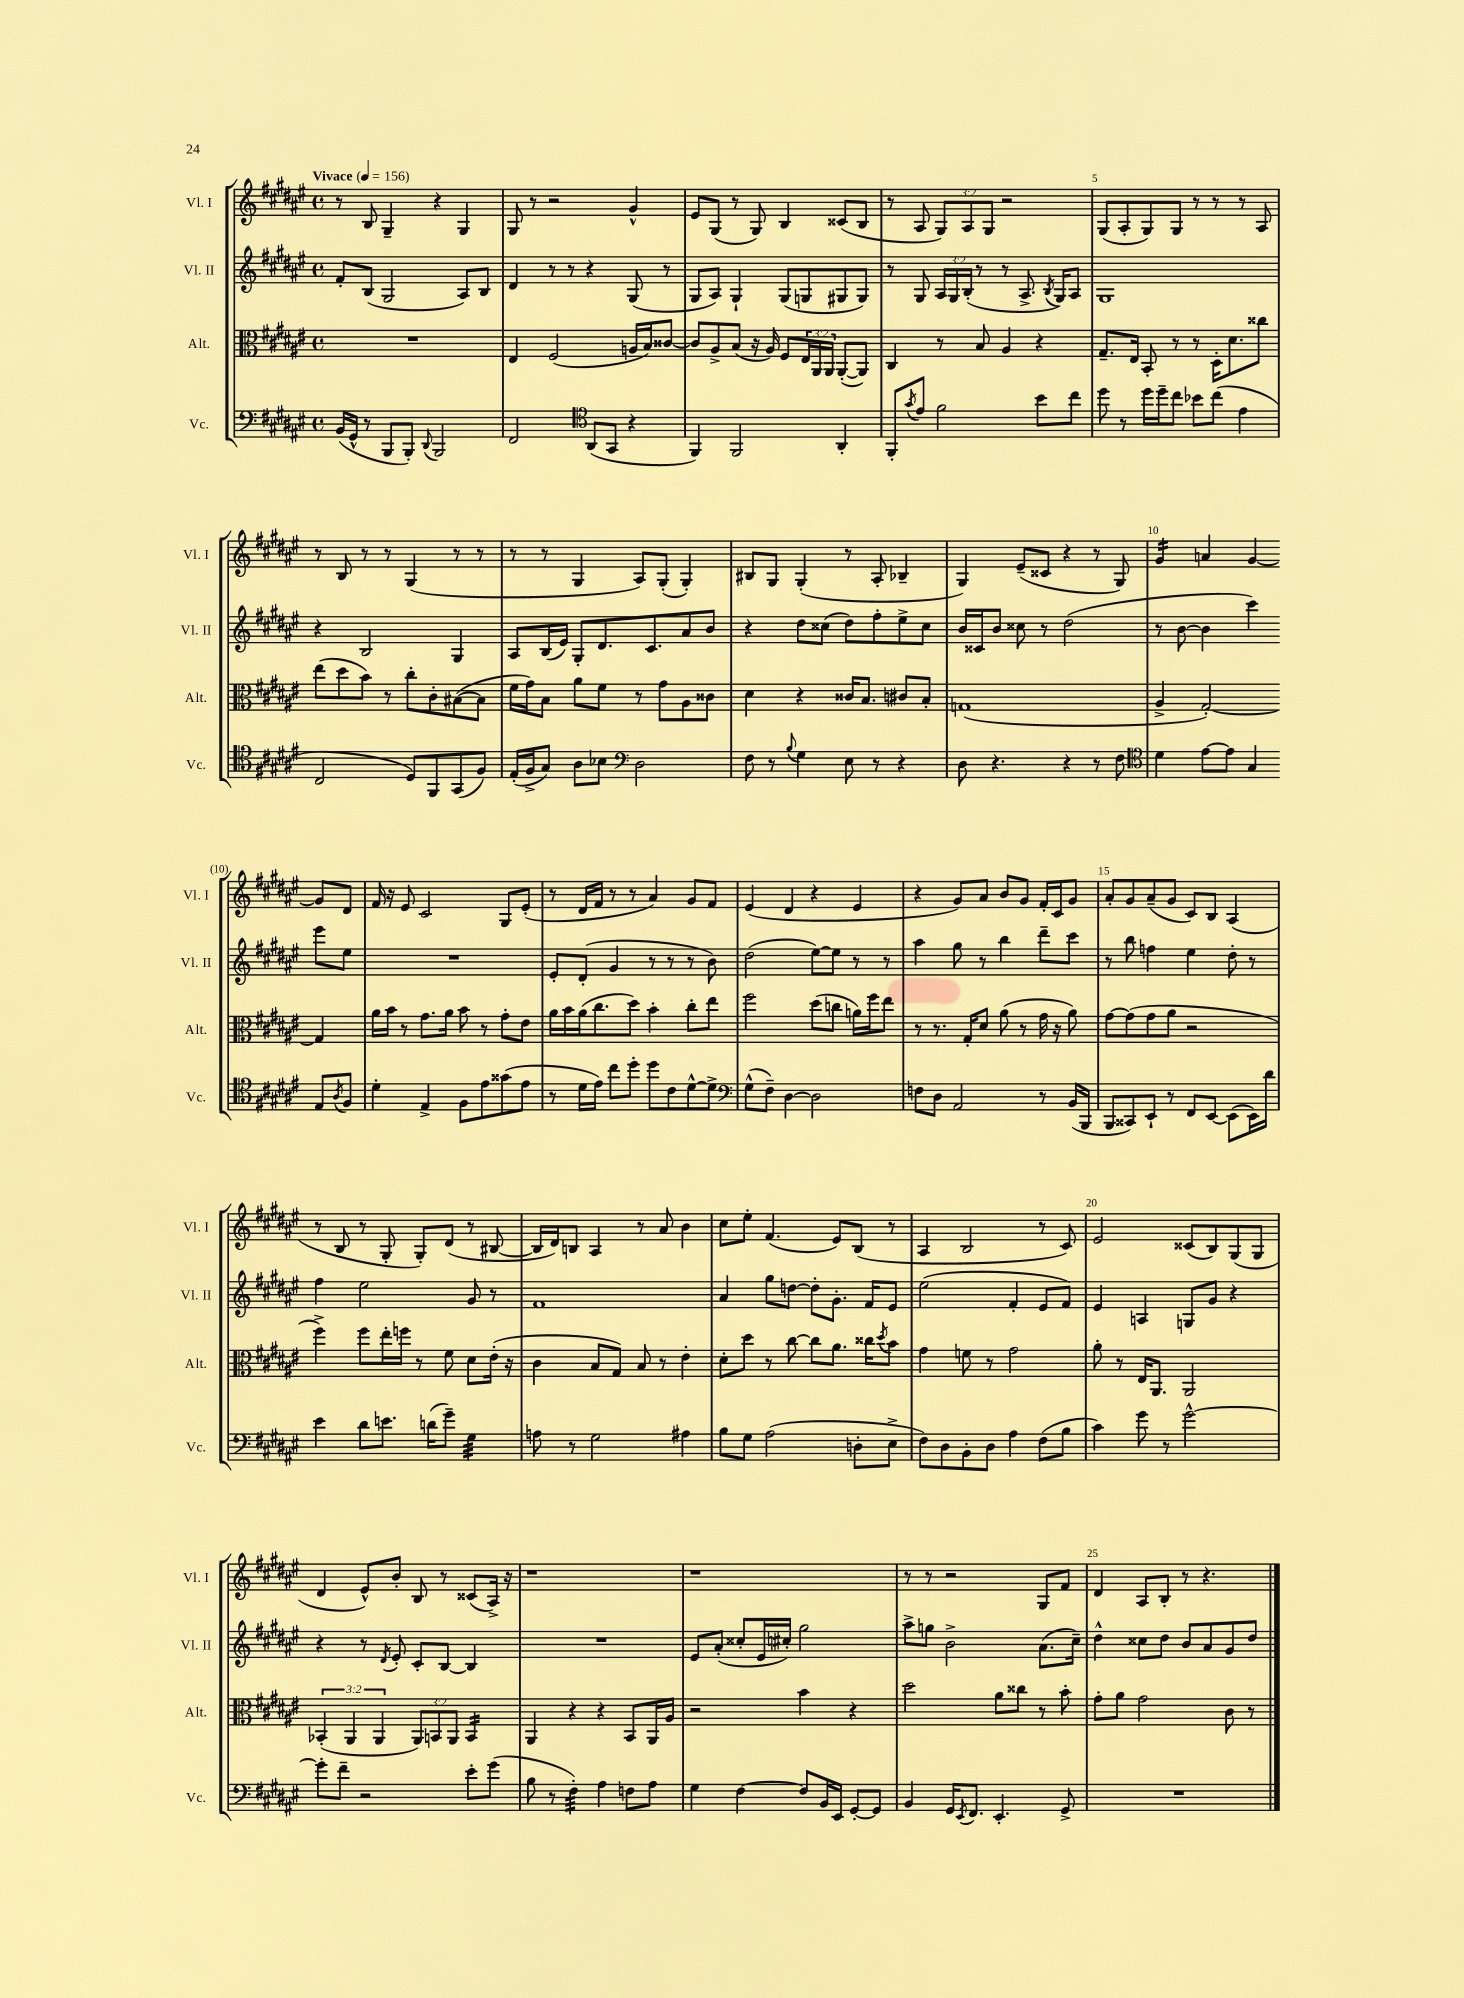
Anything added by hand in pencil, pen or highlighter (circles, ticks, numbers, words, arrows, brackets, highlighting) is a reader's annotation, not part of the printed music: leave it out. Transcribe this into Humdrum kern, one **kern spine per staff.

**kern	**kern	**kern	**kern
*staff4	*staff3	*staff2	*staff1
*clefF4	*clefC3	*clefG2	*clefG2
*k[f#c#g#d#a#e#]	*k[f#c#g#d#a#e#]	*k[f#c#g#d#a#e#]	*k[f#c#g#d#a#e#]
*M4/4	*M4/4	*M4/4	*M4/4
*met(c)	*met(c)	*met(c)	*met(c)
*MM156	*MM156	*MM156	*MM156
(16BB	1r	8f#'	8r
16GG#^^	.	.	.
8r	.	(8B	8B
8BBB	.	2G#	4G#~
8BBB')	.	.	.
8qqDD#	.	.	.
2BBB	.	.	4r
.	.	8A#)	4G#
.	.	8B	.
=	=	=	=
2FF#	4E#	4d#	8G#
.	.	.	8r
.	(2F#	8r	2r
.	.	8r	.
*clefC4	*	*	*
(8AA#	.	4r	.
8GG#	.	.	.
4r	16A	(8G#	4g#^^
.	16B)	.	.
.	[8c##	8r	.
=	=	=	=
4FF#)	8c##]	8G#	8e#
.	8A#^	8A#)	(8G#
2FF#	(8B	4G#`	8r
.	16r	.	8G#)
.	16A#)	.	.
.	8F#	(8G#	4B
.	24E#	8G	.
.	24AA#	.	.
.	24AA#	.	.
4AA#'	([8AA#'	8G#	(8c##
.	8AA#])	8G#)	8B
=	=	=	=
8FF#'	4C#	8r	8r
8qg#	.	.	.
8e#	.	8G#	8A#
2f#	8r	24A#	12G#)
.	.	24G#	.
.	.	(24B'	12A#
.	8B	8r	.
.	.	.	12G#
.	4A#	8r	2r
.	.	8.A#^	.
8b	4r	.	.
.	.	8qB	.
.	.	16G#)	.
8cc#	.	8A#	.
=	=	=	=
8dd#	8.G#~	1G#	(8G#
8r	.	.	8A#'
.	16E#	.	.
16dd#	8BB'	.	8G#)
16dd#~	.	.	.
8cc#	8r	.	8G#
8b-	8r	.	8r
(8cc#	16D#'	.	8r
.	8.d#	.	.
4e#	.	.	8r
.	8cc##	.	8A#
=	=	=	=
2C#	(8ee#	4r	8r
.	8dd#	.	8B
.	8b)	2B	8r
.	8r	.	8r
8D#)	8cc#'	.	(4G#
8FF#	8c#'	.	.
(8GG#	([8B#	4G#	8r
8F#)	8B#]	.	8r
=	=	=	=
(16E#'	16f#	8A#	8r
16F#^	16g#)	.	.
8G#)	8B	(16B	8r
.	.	16e#)	.
8A#	8a#	8G#'	4G#
8B-	8f#	8.d#	.
*clefF4	*	*	*
2D#	8r	.	8A#)
.	.	8.c#	.
.	8g#	.	(8G#'
.	8A#	8a#	4G#')
.	8c##	8b	.
=	=	=	=
8F#	4d#	4r	8B#
8r	.	.	8G#
8qqB	.	.	.
4G#	4r	8dd#	(4G#'
.	.	(8cc##	.
8E#	16c##	8dd#)	8r
.	8.B	.	.
8r	.	8ff#'	8A#'
4r	8c#	8ee#^	4B-~
.	8B'	8cc##	.
=	=	=	=
8D#	(1G	16b	4G#)
.	.	16c##	.
4.r	.	8b	.
.	.	8cc##	(8e#~
.	.	8r	8c##
4r	.	(2dd#	4r
8r	.	.	8r
8F#	.	.	8G#)
=	=	=	=
*clefC4	*	*	*
4d#	4A#^	8r	4g#
.	.	[8b	.
[8e#	[2G#')	4b]	4a
8e#]	.	.	.
4G#	.	4ccc#)	[4g#
8E#	4G#]	8eee#	8g#]
8qA#	.	.	.
8F#	.	8ee#	8d#
=	=	=	=
4d#'	16a#	1r	16f#
.	16b	.	16r
.	8r	.	8e#
4E#^	8.g#	.	2c#
.	16a#	.	.
8F#	8b	.	.
8e#	8r	.	.
(8g##	8g#'	.	8G#
8e#	8e#	.	(8e#'
=	=	=	=
8r	16a#	8e#'	8r
.	16b	.	.
16d#	(16a#	(8d#'	16d#
16e#)	8.cc#	.	16f#
8cc#	.	4g#	8r
8dd#'	8dd#)	.	8r
8dd#	4b'	8r	4a#)
8c#	.	8r	.
[8d#^^	8cc#'	8r	8g#
8d#^]	8ee#	8b)	8f#
=	=	=	=
*clefF4	*	*	*
(8G#^^	2ff#	(2dd#	(4e#
8F#~)	.	.	.
[4D#	.	.	4d#
2D#]	(8dd#	[8ee#)	4r
.	8cc	8ee#]	.
.	16a)	8r	4e#
.	16ff#	.	.
.	8ee#	8r	.
=	=	=	=
8F	8r	4aa#	4r
8D#	8.r	.	.
2AA#	.	8gg#	8g#)
.	16G#'	.	.
.	8d#	8r	8a#
.	(8a#	4bb	8b
.	8r	.	8g#
8r	16g#	8ddd#~	16f#'
.	16r	.	16c#
(16BB	8a#)	8ccc#	8g#
16BBB	.	.	.
=	=	=	=
8BBB	[8g#	8r	8a#'
8CC##)	(8g#]	8bb	8g#
8EE#`	8g#	4ff	(8a#~
8r	8a#	.	8g#
8FF#	2r	4ee#	8c#)
[8EE#	.	.	8B
(8EE#]	.	8dd#'	(4A#
16EE#)	.	8r	.
16d#	.	.	.
=	=	=	=
4e#	4ff#^)	4ff#	8r
.	.	.	8B
8d#	8ff#	2ee#	8r
8.e	16ee#'	.	8G#'
.	16ff	.	.
.	8r	.	8G#')
(16d	.	.	.
8g#~)	8f#	.	(8d#
4G#	8d#	8g#	8r
.	(16e#'	8r	[8B#
.	16r	.	.
=	=	=	=
8A	4c#	1f#	16B#]
.	.	.	16d#)
8r	.	.	8B
2G#	8B	.	4A#
.	8G#)	.	.
.	8B	.	8r
.	8r	.	8a#
4A#	4e#'	.	4b
=	=	=	=
8B	8d#'	4a#	8cc#
8G#	8dd#	.	8ee#'
(2A#	8r	8gg#	(4.f#
.	[8cc#	[8dd	.
.	8cc#]	8dd']	.
.	8.a#	8.g#'	8e#)
8D'	.	.	(8B
.	16cc##	16f#	.
.	8qdd#	.	.
8E#^	8b	8e#	8r
=	=	=	=
8F#)	4g#	(2ee#	4A#
8D#	.	.	.
8BB'	8f	.	2B
8D#	8r	.	.
4A#	2g#	4f#'	.
(8F#	.	8e#	8r
8B	.	8f#)	8c#)
=	=	=	=
4c#)	8a#'	4e#	2e#
.	8r	.	.
8g#	16E#	4A	.
.	8.AA#	.	.
8r	.	.	.
[2g#^^	2AA#	8G	(8c##
.	.	8g#	8B)
.	.	4r	(8G#
.	.	.	8G#
=	=	=	=
8g#']	(6BB-'	4r	4d#
8f#~	.	.	.
.	6AA#	.	.
2r	.	8r	8e#^^)
.	6AA#	.	.
.	.	8qd#	.
.	.	8e#'	8b'
.	12AA#)	8c#'	8B
.	12BB	.	.
.	.	[8B	8r
.	12AA#	.	.
8e#'	4BB	4B]	(8c##
(8g#	.	.	16A#^)
.	.	.	16r
=	=	=	=
8B	4AA#	1r	1r
8r	.	.	.
4F#')	4r	.	.
4A#	4r	.	.
8F	8BB	.	.
8A#	16AA#	.	.
.	16A#	.	.
=	=	=	=
4G#	2r	8e#	1r
.	.	(8a#'	.
[4F#	.	8cc##'	.
.	.	16e#	.
.	.	16cc#')	.
8F#]	4b	2gg#	.
16BB	.	.	.
16EE#	.	.	.
[8GG#'	4r	.	.
8GG#]	.	.	.
=	=	=	=
4BB	2dd#	8aa#^	8r
.	.	8gg	8r
16GG#	.	2b^	2r
8qEE#	.	.	.
8.FF#	.	.	.
4.EE#'	8a#	.	.
.	8cc##	.	.
.	8r	(8.a#	8G#
8GG#^	8b'	.	8f#
.	.	16cc#~)	.
=	=	=	=
1r	8g#'	4dd#^^	4d#
.	8a#	.	.
.	2g#	8cc##	8A#
.	.	8dd#	8B'
.	.	8b	8r
.	.	8a#	4.r
.	8c#	8g#	.
.	8r	8dd#	.
==	==	==	==
*-	*-	*-	*-
